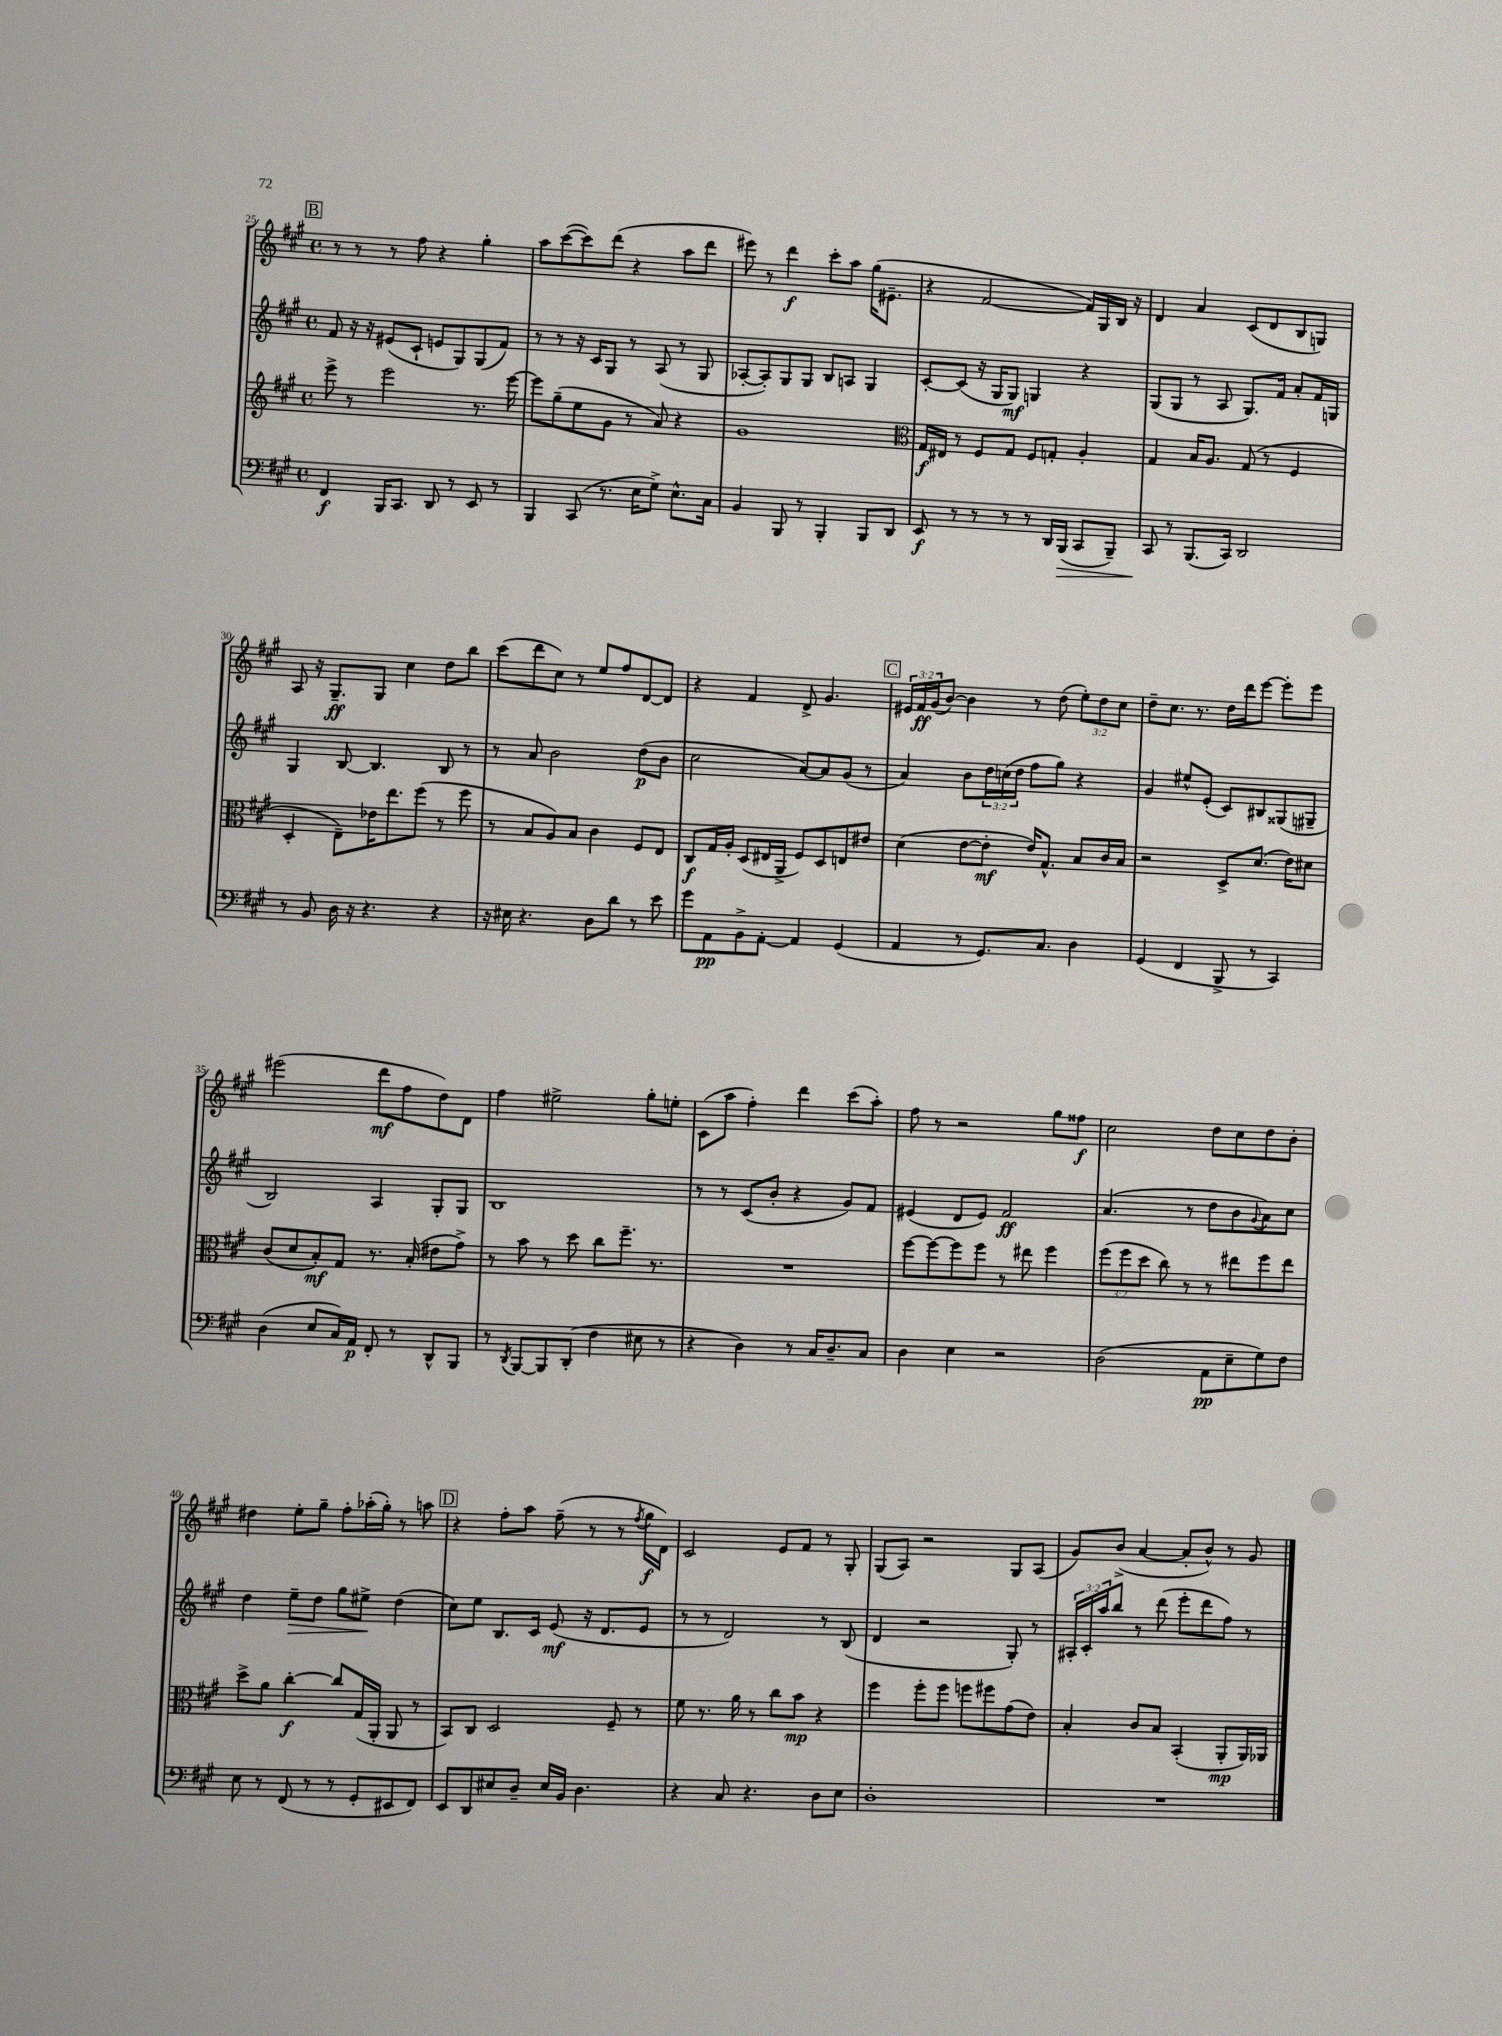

**kern	**kern	**kern	**kern
*staff4	*staff3	*staff2	*staff1
*clefF4	*clefG2	*clefG2	*clefG2
*k[f#c#g#]	*k[f#c#g#]	*k[f#c#g#]	*k[f#c#g#]
*M4/4	*M4/4	*M4/4	*M4/4
*met(c)	*met(c)	*met(c)	*met(c)
4FF#	8eee^	8f#	8r
.	8r	16r	8r
.	.	16r	.
16BBB	2eee	(8e#	8r
8.CC#	.	.	.
.	.	8c#`	8ff#
8DD	.	8e	4r
8r	.	8G#)	.
8EE	8.r	(8G#	4gg#'
8r	.	8f#)	.
.	[16eee	.	.
=	=	=	=
4BBB	8eee]	8r	8aa
.	(8gg#~	8r	([8ccc#
(8CC#	8ee	16r	8ccc#])
.	.	16c#	.
8.r	8g#	8G#	(8ddd
.	8r	8r	4r
16E	.	.	.
8G#^)	8a)	(8A	.
8.E^^	4r	8r	8aa
.	.	8G#	8ddd
16C#	.	.	.
=	=	=	=
4BB	1g#	[8A-'	8eee#)
.	.	8A-'])	8r
8BBB	.	8G#	4ddd
8r	.	8G#	.
4BBB'	.	8B	8ccc#'
.	.	8A	8aa
8BBB	.	4G#	(16gg#
.	.	.	8.e#~
8DD	.	.	.
=	=	=	=
*	*clefC3	*	*
8EE	16G#	[8c#'	4r
.	16E#	.	.
8r	8r	(8c#]	.
8r	8F#	16r	[2f#
.	.	16G#	.
8r	8G#	8G#)	.
8r	8F#	4G	.
16DD	8G'	.	.
(16BBB	.	.	.
8CC#	4A'	4r	16f#])
.	.	.	16G#
8BBB~)	.	.	16B
.	.	.	16r
=	=	=	=
8CC#	4G#	(8G#	4d
8r	.	8G#	.
(8.BBB	16B	8r	4a
.	8.A	.	.
.	.	8A	.
16CC#)	.	.	.
2DD	(8G#	8.G#)	(8c#
.	8r	.	8d
.	.	16f#	.
.	4F#	8a'	8B
.	.	16f#	8G)
.	.	16G	.
=	=	=	=
8r	4D'	4G#	8A
8BB	.	.	16r
.	.	.	8.G#~
16D	8E~)	[8B	.
16r	.	.	.
4.r	16e-	4.B]	8G#
.	8.ee	.	.
.	.	.	4cc#
.	(8ff#	.	.
4r	8r	8B	8dd
.	8ff#	8r	8bb
=	=	=	=
16r	8r	8r	(8ccc#
16E#	.	.	.
4.r	8B	8a	8ddd
.	8A)	2b	8cc#)
.	8B	.	8r
8D	4c#	.	8ee
8d	.	.	8ff#
8r	8F#	(8dd	[8d
8e	8E	8b	8d]
=	=	=	=
8g#	8C#	2cc#	4r
8AA	16G#	.	.
.	16A'	.	.
8BB^	(8D	.	4f#
[8AA'	16E#	.	.
.	16AA^	.	.
4AA]	8F#)	[8a)	8d^
.	8D	8a]	4.g#
(4GG#	8E	(8g#	.
.	8e#	8r	.
=	=	=	=
4AA	(4d	4a)	24e#
.	.	.	24f#
.	.	.	(24g#
.	.	.	[8b)
8r	[8e	8b	4b]
8.GG#)	8e']	24dd	.
.	.	(24cc	.
.	.	24dd	.
.	16e)	8ff#	8r
8.C#	8.G#^^	.	.
.	.	8gg#)	(8dd
4D	8B	4r	12ee')
.	.	.	12dd
.	16c#	.	.
.	.	.	12cc#
.	16B	.	.
=	=	=	=
(4GG#	2r	4g#	8dd~
.	.	.	8.cc#
4FF#	.	8ee#^^	.
.	.	.	8.r
.	.	(8e'	.
8BBB^	8D^	8c#)	16dd
.	.	.	16ddd
8r	(8.d	8B#	[8eee
4CC#)	.	(8G##	8eee']
.	16e)	.	.
.	8d#	8G#~	8eee
=	=	=	=
(4D	(8c#	2B)	(2eee#
.	8d	.	.
8E	8B')	.	.
16C#)	8G#	.	.
16AA	.	.	.
8FF#'	8.r	4A	8ddd
8r	.	.	8ff#
.	(16B'	.	.
8DD^^	8e#	8G#'	8dd)
8BBB	8g#^)	8G#	8d
=	=	=	=
8r	8r	1B	4ff#
8qDD	.	.	.
[8BBB	8b	.	.
8BBB]	8r	.	2ee#^
(8DD'	8dd	.	.
4F#	8cc#	.	.
.	8.ff#~	.	.
8E#	.	.	8gg#'
.	8.r	.	.
8r	.	.	8ee'
=	=	=	=
4r	1r	8r	(8c#
.	.	8r	8aa
4D)	.	(8c#	4ff#')
.	.	8b'	.
8r	.	4r	4ddd
16C#	.	.	.
8.D~	.	.	.
.	.	8g#)	(8ccc#
8C#	.	8f#	8aa')
=	=	=	=
4D	[8ff#	(4e#	8ff#
.	8ff#_	.	8r
4E	8ff#]	8d	2r
.	8ff#	8e#)	.
2r	8r	2f#	.
.	8ee#	.	.
.	4ff#	.	8gg#
.	.	.	8ff##
=	=	=	=
(2D	(12ff#	(4.a	2cc#
.	12ff#	.	.
.	12dd	.	.
.	8cc#)	.	.
.	8r	8r	.
8AA	8r	8dd	8dd
8E~	8ee#	8b	8cc#
.	.	8qqg#	.
8G#)	8ff#	8a)	8dd
8F#	8ee#	8cc#	8b'
=	=	=	=
8E	8dd^	4dd	4dd#
8r	8a	.	.
(8FF#	[4cc#'	8ee~	8ee'
8r	.	8dd	8gg#~
8r	8cc#]	8gg#	8ff#'
8GG#'	(16G#	8ee#^	(16aa-'
.	16AA'	.	16gg#')
8EE#	8AA	(4dd	8r
8FF#)	8r	.	8aa
=	=	=	=
8EE	8BB)	8cc#)	4r
8DD	8C#	8ee	.
8E#	2D	8.B	8ff#'
8D~	.	.	8aa
.	.	16c#	.
16E#	.	(8e	(8ff#~
16BB	.	.	.
4.D	.	16r	8r
.	.	8.d	.
.	8F#~	.	8r
.	.	.	8qff#
.	8r	8e	16gg#
.	.	.	16d)
=	=	=	=
4r	8f#	8r	2c#
.	8.r	8r	.
8C#	.	2d)	.
.	16a	.	.
4.r	8r	.	.
.	8cc#	.	8e
.	8b	.	8f#
8D	4r	8r	8r
8E	.	(8B	8G#'
=	=	=	=
1D'	4ff#	4d	(8G#
.	.	.	8A)
.	8ff#'	2r	2r
.	8ff#	.	.
.	8ff	.	.
.	8ff#	.	.
.	(8g#	8G#')	8G#
.	8e)	8r	(8A
=	=	=	=
1r	4B'	24A#'	8g#)
.	.	24c#'	.
.	.	24aa	.
.	.	8bb	(8b^
.	8c#	8r	[4a
.	8B	(8ddd	.
.	(4BB'	8eee'	8a']
.	.	8ddd	8b^^)
.	8AA'	8ff#)	8r
.	16AA)	8r	8g#
.	16AA-	.	.
==	==	==	==
*-	*-	*-	*-
